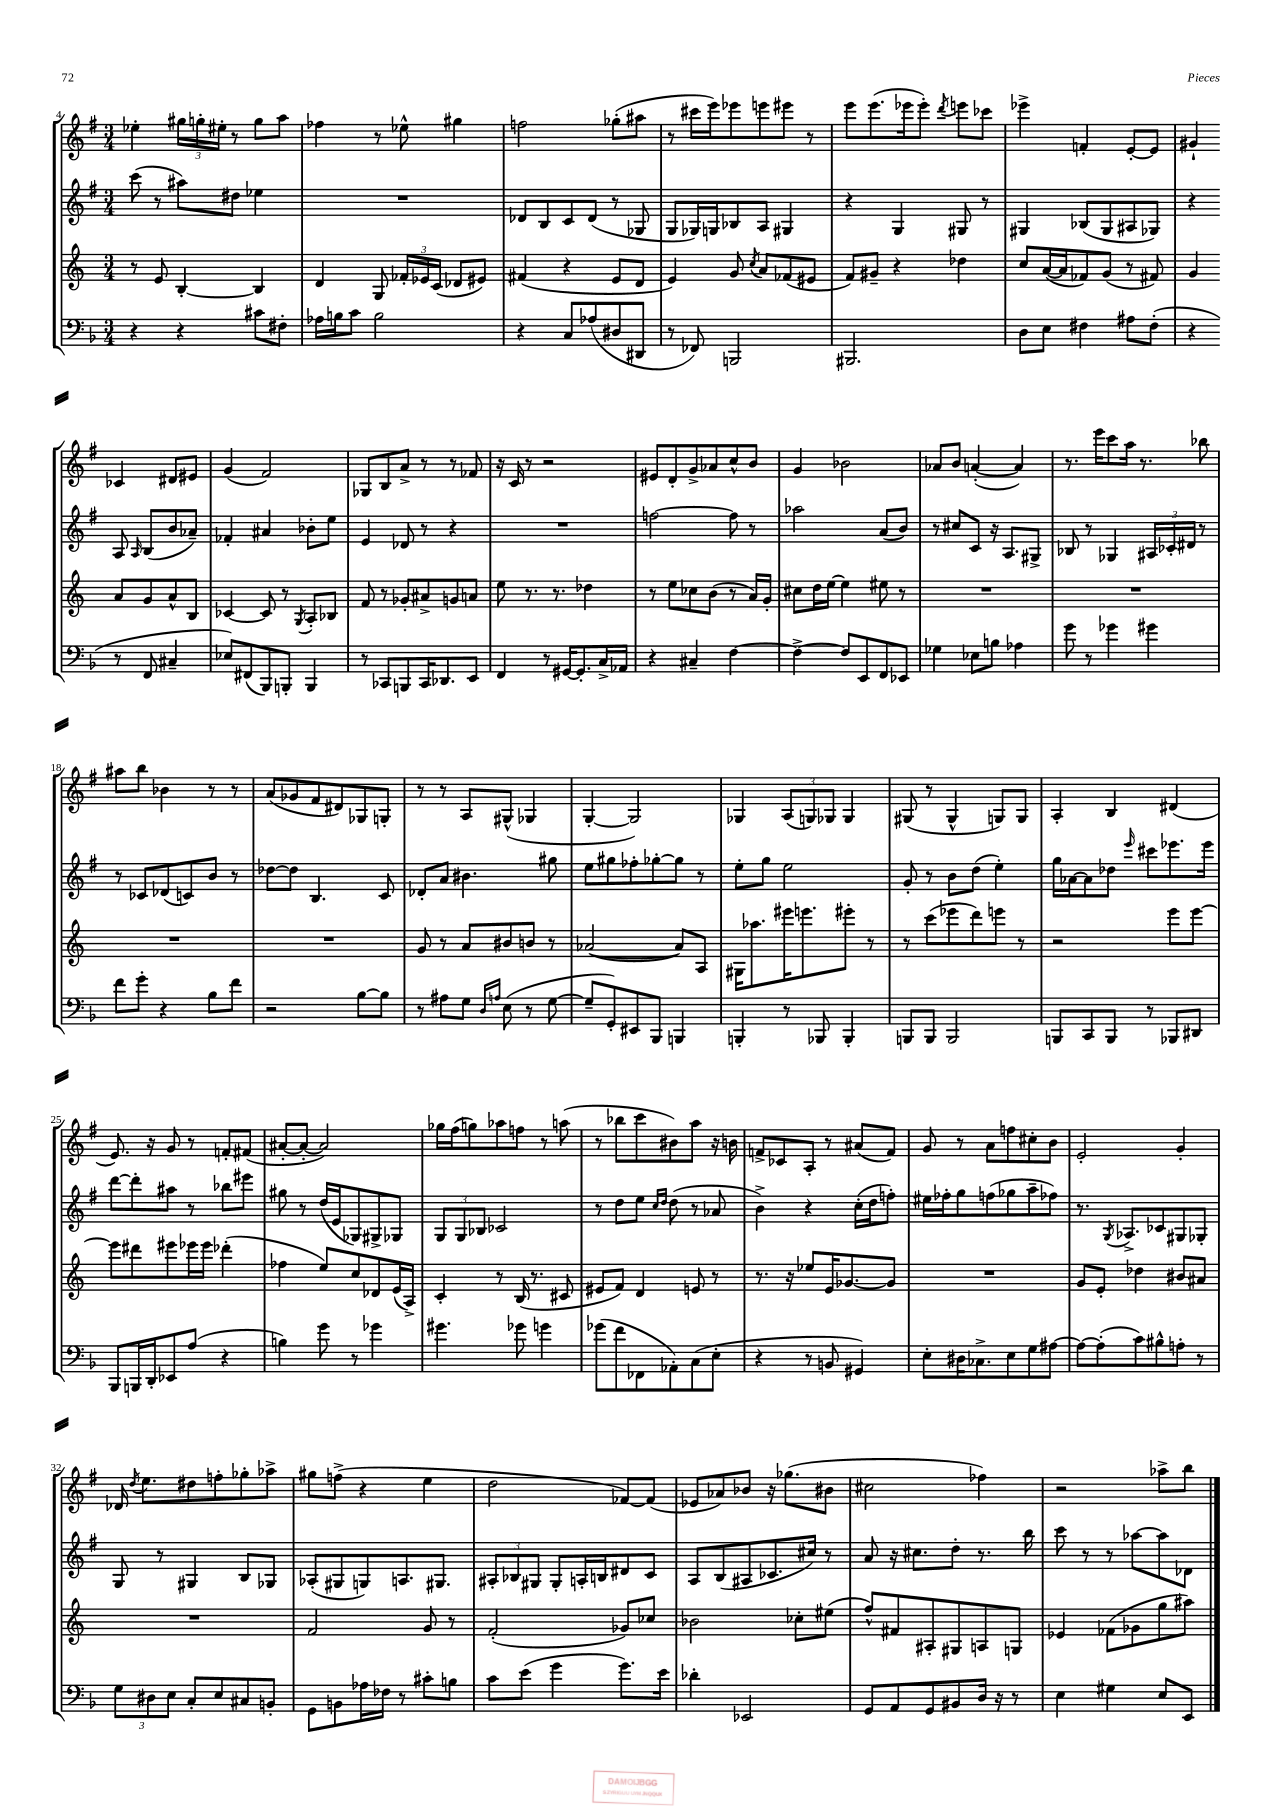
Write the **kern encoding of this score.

**kern	**kern	**kern	**kern
*part4	*part3	*part2	*part1
*staff4	*staff3	*staff2	*staff1
*clefF4	*clefG2	*clefG2	*clefG2
*k[b-]	*k[]	*k[f#]	*k[f#]
*M3/4	*M3/4	*M3/4	*M3/4
=4	=4	=4	=4
4r	8r	(8ccc\	4ee-X'\
.	8e/	8r	.
4r	[4B'/	8aa#X\L)	24gg#X\LL
.	.	.	24ggn'\
.	.	.	24ee#X'\JJ
.	.	8dd#X\J	8r
8c#X\L	4B/]	4ee-X\	8gg\L
8F#X'\J	.	.	8aa\J
=5	=5	=5	=5
16A-X\LL	4d/	2.r	4ff-X\
16Bn\J	.	.	.
8c\J	.	.	.
2B\	8G/	.	8r
.	24f-X'/LL	.	8ee-X^^\
.	24e-X/	.	.
.	(24c/JJ	.	.
.	8d-X/L	.	4gg#X\
.	8e#X/J)	.	.
=6	=6	=6	=6
4r	(4f#X/	8d-X/L	2ffn\
.	.	8B/	.
8C/L	4r	8c/	.
(8A-X/	.	(8d-/J	.
8D#X/	8e/L	8r	(8gg-X'\L
8DD#X/J	8d/J	8G-X/	8aa#X\J
=7	=7	=7	=7
8r	4e/)	8G/L	8r
8FF-X/)	.	16G-X/L)	16ccc#X\LL
.	.	16Gn/J	16eee\J)
2BBBn/	8g/	8B-X/	8eee-X\
.	8qcc/	.	.
.	8a/L	8A/J	8eeen\
.	(8f-X/	4G#X/	8eee#X\J
.	8e#X/J	.	8r
=8	=8	=8	=8
2.BBB#X/	8f/L)	4r	8eee\L
.	8g#X~/J	.	(8.eee\
.	4r	4G/	.
.	.	.	16eee-X\k
.	.	.	8eee-'\J)
.	.	.	8qddd/
.	4dd-X\	8G#X/	8eeen\L
.	.	8r	8ccc-X\J
=9	=9	=9	=9
8D\L	8cc/L	4G#X/	4eee-X^\
8E\J	([16a/L	.	.
.	16a/J]	.	.
4F#X\	8f-X/)	(8B-X/L	4fn'/
.	(8g/J	8G#/	.
8A#X\L	8r	8A#X/	[8e'/L
(8F#'\J	8f#X/)	8G-X/J)	8e/J]
=10	=10	=10	=10
4r	4g/	4r	4g#X`/
8r	8a/L	8A/	4c-X/
.	.	16qqA/	.
8FF/	8g/	(8B/L	.
4C#X~/	8a^^/	8b/	8d#X/L
.	8B/J	8a-X~/J)	8e#X/J
!!LO:LB:g=z
=11	=11	=11	=11
8E-X/L)	[4c-X/	4f-X'/	(4g/
(8FF#X/	.	.	.
8BBB-/)	8c-/]	4a#X/	2f#/)
8BBBn'/J	8r	.	.
.	8qG/	.	.
4BBB/	8A'/L	8b-X'\L	.
.	8B-X/J	8ee\J	.
=12	=12	=12	=12
8r	8f/	4e/	8G-X/L
8CC-X/L	8r	.	8B/
8BBBn/	8g-X'/L	8d-X/	8a^/J
16CC-/K	8a#X^/	8r	8r
8.DD-X/	.	.	.
.	8gn/	4r	8r
8EE/J	8an/J	.	8f-X/
=13	=13	=13	=13
4FF/	8ee\	2.r	16r
.	.	.	16c/
.	8.r	.	8r
8r	.	.	2r
.	8.r	.	.
[16GG#X/KL	.	.	.
8.GG#'/]	.	.	.
.	4dd-X\	.	.
16C^/L	.	.	.
16AA-X/JJ	.	.	.
=14	=14	=14	=14
4r	8r	[2ffn\	8e#X/L
.	8ee\L	.	8d'/
4C#X~/	8cc-X\	.	8g^/
.	(8b\J	.	8a-X/
[4F\	8r	8ff\]	8cc^^/
.	16a/LL)	8r	8b/J
.	16g'/JJ	.	.
=15	=15	=15	=15
4F^\_	8cc#X\L	2aa-X\	4g/
.	16dd\L	.	.
.	[16ee\JJ	.	.
8F/L]	4ee\]	.	2b-X\
8EE/	.	.	.
8FF/	8ee#X\	(8a/L	.
8EE-X/J	8r	8b/J)	.
=16	=16	=16	=16
4G-X\	2.r	8r	8a-X/L
.	.	8cc#X/L	8b/J
8E-X\L	.	8c/J	([4an'/
8Bn\J	.	16r	.
.	.	8.A/L	.
4A-X\	.	.	4a/])
.	.	8G#X^/J	.
=17	=17	=17	=17
8g\	2.r	8B-X/	8.r
8r	.	8r	.
.	.	.	16eee\KL
4g-X\	.	4G-X/	8ccc\
.	.	.	16aa\Jk
.	.	.	8.r
4g#X\	.	24A#X/LL	.
.	.	24c-X'/	.
.	.	24d#X/JJ	.
.	.	8r	8bb-X\
!!LO:LB:g=z
=18	=18	=18	=18
8f\L	2.r	8r	8aa#X\L
8g'\J	.	8c-X/L	8bb\J
4r	.	(8d-X/	4b-X\
.	.	8cn/)	.
8B-\L	.	8b/J	8r
8f\J	.	8r	8r
=19	=19	=19	=19
2r	2.r	[8dd-X\L	(8a/L
.	.	8dd-\J]	8g-X/
.	.	4.B/	8f#/
.	.	.	8d#X/)
[8B-\L	.	.	8G-X/
8B-\J]	.	8c/	8Gn'/J
=20	=20	=20	=20
8r	8g/	8d-X'/L	8r
8A#X\L	8r	8a/J	8r
8G\J	8a/L	4.b#X\	8A/L
16qqD/LL	.	.	.
16qqAn/JJ	.	.	.
(8E\	8b#X/	.	(8G#X^^/J
8r	8bn/J	.	4G-X/
[8G\	8r	8gg#X\	.
=21	=21	=21	=21
8G~/L]	([2a-X/	8ee\L	[4G'/
8GG'/)	.	8gg#X\	.
8EE#X/	.	8ff-X'\	2G/])
8BBB-/J	.	[8gg-X'\	.
4BBBn/	8a-/L])	8gg-\J]	.
.	8A/J	8r	.
=22	=22	=22	=22
4BBBn'/	16G#X\KL	8ee'\L	4G-X/
.	8.aa-X\	.	.
.	.	8gg\J	.
8r	16eee#X\K	2ee\	(12A/L
.	8.eeen\	.	.
.	.	.	12Gn/)
8BBB-X/	.	.	.
.	.	.	12G-X/J
4BBB-'/	8eee#X'\J	.	4G-/
.	8r	.	.
=23	=23	=23	=23
8BBBn/L	8r	8g'/	(8G#X/
8BBB/J	(8ccc\L	8r	8r
2BBB/	8eee-X\	8b\L	4G#^^/
.	8ddd\)	(8dd\J	.
.	8eeen\J	4ee'\)	8Gn/L)
.	8r	.	8G/J
=24	=24	=24	=24
8BBBn/L	2r	16gg\LL	4A'/
.	.	[16a-X\J	.
8CC/	.	8a-\]	.
8BBB/J	.	8dd-X\J	4B/
.	.	16qqeee/	.
8r	.	8ccc#X\L	.
8BBB-X/L	8eee\L	8.eee-X\	(4d#X/
8DD#X/J	[8eee\J	.	.
.	.	16eee-\Jk	.
!!LO:LB:g=z
=25	=25	=25	=25
8BBB-/L	8eee\L]	[8ddd\L	8.e/)
16BBBn/L	8ddd#X\	8ddd'\]	.
16DD'/J	.	.	16r
8EE-X/	8eee#X\	8aa#X\J	8g/
(8A/J	16eee-X\L	8r	8r
.	16eee-\JJ	.	.
4r	(4ddd-X'\	8bb-X\L	8fn'/L
.	.	8eee#X\J	(8f#X/J
=26	=26	=26	=26
4Bn\)	4ff-X\	8gg#X\	[8a#X'/L
.	.	8r	8a#'/J_
8g\	8ee/L)	(16dd/LL	2a#/])
.	.	16e/J	.
8r	8cc/	8G-X/)	.
4g-X\	8d-X/	8G#X^/	.
.	(16e/L	8G-X/J	.
.	16A^/JJ)	.	.
=27	=27	=27	=27
4.g#X\	4c'/	12G/L	16gg-X\LL
.	.	.	(16ff#\J
.	.	12G/	.
.	.	.	8ggn\)
.	.	12B-X/J	.
.	8r	2c-X/	8aa-X\
8g-X\	(16B/	.	8ffn\J
.	8.r	.	.
4gn\	.	.	8r
.	8c#X/	.	(8aan\
=28	=28	=28	=28
(8g-X\L	8e#X/L	8r	8r
8f\	8f/J)	8dd\L	8bb-X\L
8FF-X\	4d/	8ee\J	8ccc\
.	.	16qqcc/LL	.
.	.	16qqdd/JJ	.
8AA-X'\)	.	(8dd\	8b#X\)
(8C\	8en/	8r	8aa\J
8E'\J	8r	8a-X/	16r
.	.	.	16bn\
=29	=29	=29	=29
4r	8.r	4b^\)	8fn^/L
.	.	.	8c-X/
.	16r	.	.
8r	8ee-X/L	4r	8A'/J
8BBn/	16e/K	.	8r
.	[8.g-X/	.	.
4GG#X/)	.	(16cc'\LL	(8a#X/L
.	.	16dd\J	.
.	8g-/J]	8ffn'\J)	8f/J)
=30	=30	=30	=30
8E'\L	2.r	16ee#X\LL	8g/
.	.	16ff-X'\J	.
16D#X\K	.	8gg\	8r
8.C-X^\	.	.	.
.	.	(8ffn\	8a\L
8E\	.	8gg-X\	8ffn\
8G\	.	8aa~\	8cc#X'\
[8A#X\J	.	8ff-X\J)	8b\J
=31	=31	=31	=31
8A#\L_	8g/L	8.r	2e'/
(8A#'\]	8e'/J	.	.
.	.	8qG/	.
.	.	8.A-X^/L	.
8c\)	4dd-X\	.	.
8B#X^^\	.	8c-X/	.
8An'\J	8b#X/L	8G#X/	4g'/
8r	8a#X/J	8G-X'/J	.
!!LO:LB:g=z
=32	=32	=32	=32
12G\L	2.r	8G/	16d-X/
.	.	.	8qdd/
.	.	.	8.ee\L
12D#X\	.	.	.
.	.	8r	.
12E\J	.	.	.
8C'/L	.	4G#X/	8dd#X\
8E/	.	.	8ffn'\
8C#X/	.	8B/L	8gg-X'\
8BBn'/J	.	8G-X/J	8aa-X^\J
=33	=33	=33	=33
8GG\L	2f/	(8A-X'/L	8gg#X\L
8BBn\	.	8G#X/	(8ffn^\J
16A-X\L	.	8Gn/)	4r
16F-X\JJ	.	.	.
8r	.	8.An/	.
8c#X'\L	8g/	.	4ee\
.	.	8.G#X/J	.
8Bn\J	8r	.	.
=34	=34	=34	=34
8c\L	(2f'/	12A#X'/L	2dd\
.	.	12B-X/	.
(8e\J	.	.	.
.	.	12G#X/J	.
4g\	.	8G#'/L	.
.	.	16An'/L	.
.	.	16Bn/J	.
8.g\L)	8g-X/L)	8d#X/	[8f-X/L)
.	8cc-X/J	8c/J	(8f-/J]
16e\Jk	.	.	.
=35	=35	=35	=35
4d-X'\	2b-X\	8A/L	8e-X/L
.	.	(8B/	8a-X/)
2EE-X/	.	8A#X/	8b-X/J
.	.	8.c-X/	16r
.	.	.	(8.gg-X\L
.	8cc-X'\L	.	.
.	.	16cc#X/Jk)	.
.	(8ee#X\J	8r	8b#X\J
=36	=36	=36	=36
8GG/L	8ff^^/L)	8a/	2cc#X\
8AA/	8f#X/	16r	.
.	.	8.cc#X\L	.
8GG/	8A#X'/	.	.
8BB#X/	8G#X/	8dd'\J	.
16D/Jk	8An/	8.r	4ff-X\)
16r	.	.	.
8r	8Gn/J	.	.
.	.	16bb\	.
=37	=37	=37	=37
4E\	4e-X/	8ccc\	2r
.	.	8r	.
4G#X\	(8f-X\L	8r	.
.	8g-X\	[8aa-X\L	.
8E/L	8gg\	8aa-\]	8aa-X^\L
8EE/J	8aa#X\J)	8d-X\J	8bb\J
==	==	==	==
*-	*-	*-	*-
